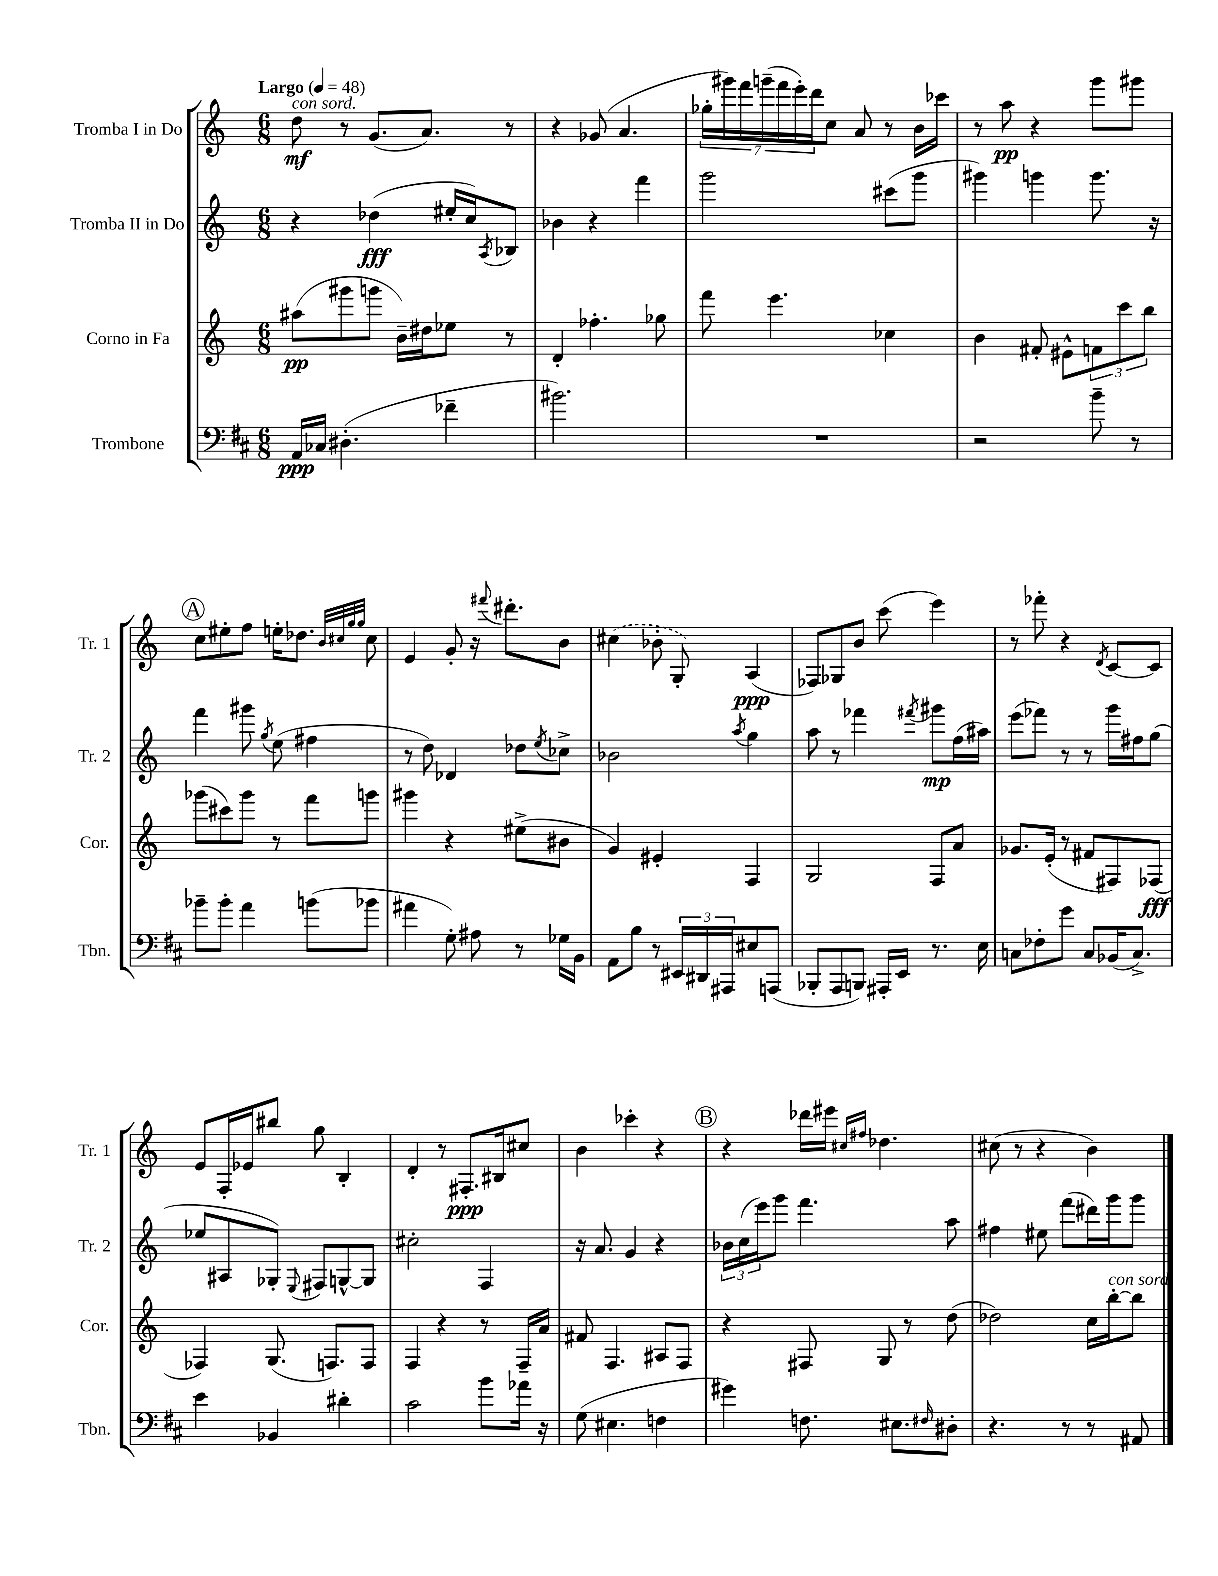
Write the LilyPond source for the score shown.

<<
\new StaffGroup <<
\new Staff = "s0" \with { instrumentName = "Tromba I in Do" shortInstrumentName = "Tr. 1" } {
    \clef treble \key c \major \numericTimeSignature \time 6/8 \tempo "Largo" 4 = 48
    d''8\mf^\markup { \italic "con sord." } r8 g'8.( a'8.) r8 |
    r4 ges'8( a'4. |
    \tuplet 7/4 { ges''16-. gis'''16) f'''16 g'''16--( f'''16 e'''16-.) d'''16 } c''8 a'8 r8 b'16 ces'''16 |
    r8 a''8\pp r4 g'''8 gis'''8 |
    \mark \markup { \circle "A" } c''8 eis''8-. f''8 e''16-. des''8. \grace { b'32 cis''32 g''32 g''32 } cis''8 |
    e'4 g'8-. r16 \appoggiatura { fis'''8 } dis'''8.-. b'8 |
    \once \slurDashed cis''4( bes'8-. g8-.) a4\ppp( |
    fes8) ges8 b'8 c'''8( e'''4) |
    r8 fes'''8-. r4 \acciaccatura { d'8 } c'8~ c'8 |
    e'8 f16-. ees'16 bis''8 g''8 b4-. |
    d'4-. r8 fis8.-.\ppp bis16 cis''8 |
    b'4 ces'''4-. r4 |
    \mark \markup { \circle "B" } r4 des'''16 eis'''16 \grace { cis''16 fis''16 } des''4. |
    cis''8( r8 r4 b'4) \bar "|." |
}
\new Staff = "s1" \with { instrumentName = "Tromba II in Do" shortInstrumentName = "Tr. 2" } {
    \clef treble \key c \major \numericTimeSignature \time 6/8
    r4 des''4\fff( eis''16-. c''16) \acciaccatura { a8 } bes8 |
    bes'4 r4 f'''4 |
    g'''2 cis'''8( g'''8 |
    gis'''4) g'''4 g'''8. r16 |
    \mark \markup { \circle "A" } f'''4 gis'''8 \acciaccatura { g''8 } e''8( fis''4 |
    r8 d''8) des'4 des''8 \acciaccatura { e''8 } ces''8-> |
    bes'2 \acciaccatura { a''8 } g''4 |
    a''8 r8 fes'''4 \acciaccatura { fis'''8 } gis'''8\mp f''16( ais''16) |
    e'''8( fes'''8) r8 r8 g'''16 fis''16 g''8( |
    ees''8 ais8 ges8-.) \appoggiatura { e8 } fis8 g8~-^ g8 |
    cis''2-. f4 |
    r16 a'8. g'4 r4 |
    \mark \markup { \circle "B" } \tuplet 3/2 { bes'16 c''16( e'''16) } g'''8 f'''4. a''8 |
    fis''4 eis''8 f'''8( dis'''16) g'''16 g'''8 \bar "|." |
}
\new Staff = "s2" \with { instrumentName = "Corno in Fa" shortInstrumentName = "Cor." } {
    \clef treble \key c \major \numericTimeSignature \time 6/8
    ais''8\pp( gis'''8 g'''8 b'16--) dis''16 ees''8 r8 |
    d'4-. fes''4.-. ges''8 |
    f'''8 e'''4. ces''4 |
    b'4 fis'8-. eis'8-^ \tuplet 3/2 { f'8 c'''8 b''8 } |
    \mark \markup { \circle "A" } ges'''8( cis'''8) ges'''8 r8 f'''8 g'''8 |
    gis'''4 r4 eis''8->( bis'8 |
    g'4) eis'4-. f4 |
    g2 f8 a'8 |
    ges'8. e'16-.( r8 fis'8 fis8) fes8\fff( |
    fes4) g8.( f8.) f8 |
    f4 r4 r8 f16-- a'16 |
    fis'8 f4. ais8 f8 |
    \mark \markup { \circle "B" } r4 fis8 g8 r8 d''8( |
    des''2) c''16 b''16~-.^\markup { \italic "con sord." } b''8 \bar "|." |
}
\new Staff = "s3" \with { instrumentName = "Trombone" shortInstrumentName = "Tbn." } {
    \clef bass \key d \major \numericTimeSignature \time 6/8
    a,16\ppp ces16 dis4.-.( fes'4-- |
    bis'2.) |
    R2. |
    r2 b'8-- r8 |
    \mark \markup { \circle "A" } bes'8-- bes'8-. a'4 b'8( bes'8 |
    ais'4 g8-.) ais8 r8 ges16 b,16 |
    a,8 b8 r8 \tuplet 3/2 { eis,16 dis,16 ais,,16 } eis8 a,,8( |
    bes,,8-. a,,8 b,,8) ais,,16-. e,16 r8. e16 |
    c8 fes8-. g'8 c8 bes,16( c8.->) |
    e'4 bes,4 dis'4-. |
    cis'2 b'8 aes'16 r16 |
    g8( eis4. f4 |
    \mark \markup { \circle "B" } gis'4) f8. eis8. \grace { fis16 } dis8-. |
    r4. r8 r8 ais,8 \bar "|." |
}
>>
>>
\layout { \context { \Score \remove "Bar_number_engraver" } }
